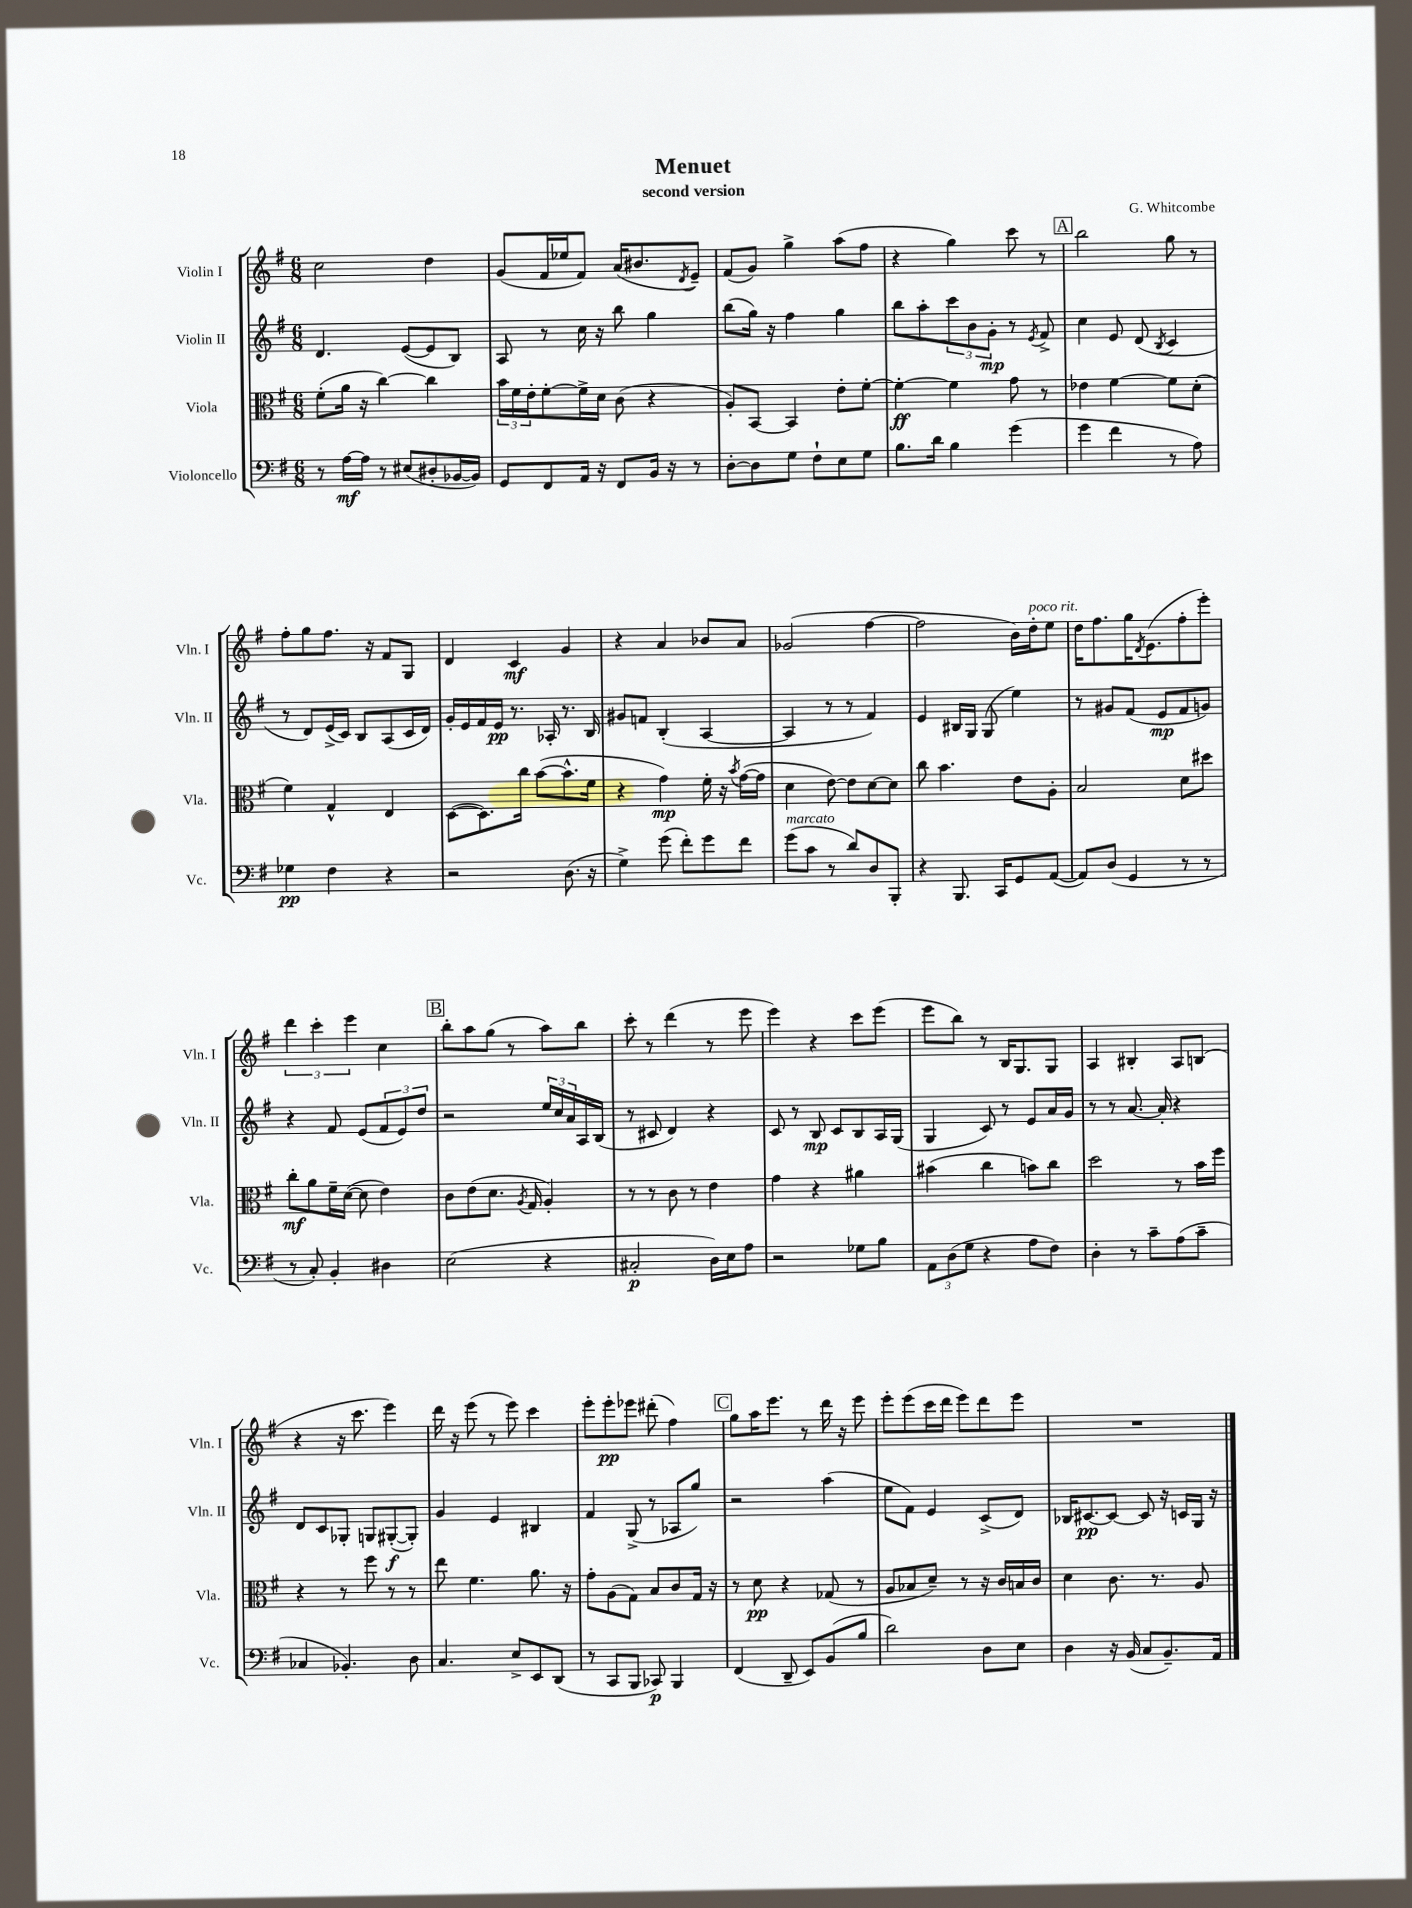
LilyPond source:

\header { title = "Menuet" composer = "G. Whitcombe" subtitle = "second version" }
<<
\new StaffGroup <<
\new Staff = "s0" \with { instrumentName = "Violin I" shortInstrumentName = "Vln. I" } {
    \clef treble \key g \major \numericTimeSignature \time 6/8
    c''2 d''4 |
    g'8( fis'16 ees''16 fis'8) a'16( bis'8. \acciaccatura { d'8 } e'8--) |
    fis'8( g'8) g''4-> a''8( fis''8 |
    r4 g''4) c'''8 r8 |
    \mark \markup { \box "A" } b''2 g''8 r8 |
    fis''8-. g''8 fis''8. r16 fis'8 g8 |
    d'4 c'4\mf g'4 |
    r4 a'4 bes'8 a'8 |
    ges'2( fis''4~ |
    fis''2 b'16) d''16-.^\markup { \italic "poco rit." } e''8 |
    d''16 fis''8. g''16 \acciaccatura { d'8 } e'8.( fis''8-. e'''8-.) |
    \tuplet 3/2 { d'''4 c'''4-. e'''4 } c''4 |
    \mark \markup { \box "B" } b''8-. a''8 g''8( r8 a''8) b''8 |
    c'''8-. r8 d'''4( r8 e'''8 |
    e'''4) r4 c'''8 e'''8( |
    e'''8 b''8) r8 b16 g8. g8 |
    a4 bis4-. a8 b8( |
    r4 r16 c'''8. e'''4) |
    d'''16 r16 e'''8( r8 e'''8) c'''4 |
    e'''8-. e'''8-.\pp ees'''8 dis'''8-.( fis''4) |
    \mark \markup { \box "C" } g''8 a''16 e'''8. r8 d'''16 r16 e'''8 |
    e'''8-. e'''8( c'''16 d'''16 e'''8) d'''8 e'''8 |
    R2. \bar "|." |
}
\new Staff = "s1" \with { instrumentName = "Violin II" shortInstrumentName = "Vln. II" } {
    \clef treble \key g \major \numericTimeSignature \time 6/8
    d'4. e'8~( e'8 b8) |
    a8 r8 c''16 r16 b''8 g''4 |
    b''8( g''16) r16 fis''4 g''4 |
    b''8 a''8-. \tuplet 3/2 { c'''8 b'8 g'8-.\mp } r8 \acciaccatura { e'8 } fis'8-> |
    \mark \markup { \box "A" } c''4 e'8 d'8( \acciaccatura { b8 } c'4 |
    r8 d'8) e'16->( c'16) b8 a8( c'16 d'16) |
    g'16-. e'16 fis'16 e'16\pp r8. aes16-. r8. b16 |
    gis'8 f'8 b4-.( a4~ |
    a4 r8 r8 fis'4) |
    e'4 bis16 g16 g8( e''4) |
    r8 gis'8 fis'8( e'8\mp fis'8 g'8) |
    r4 fis'8 e'8( \tuplet 3/2 { fis'8 e'8) d''8 } |
    \mark \markup { \box "B" } r2 \tuplet 3/2 { e''16 c''16 a'16 } a16 b16( |
    r8 cis'8 d'4) r4 |
    c'8 r8 b8\mp c'8 b8 a16 g16( |
    g4 c'8) r8 e'8 a'16 g'16 |
    r8 r8 a'8.~ a'16-. r4 |
    d'8 c'8 ges8-. g8 gis8~-.\f( gis8-.) |
    g'4 e'4 bis4 |
    fis'4 g8->( r8 aes8 g''8) |
    \mark \markup { \box "C" } r2 a''4( |
    e''8 fis'8) e'4 c'8->( d'8) |
    bes16 cis'8.~\pp cis'8~ cis'8 r16 c'16 g16 r16 \bar "|." |
}
\new Staff = "s2" \with { instrumentName = "Viola" shortInstrumentName = "Vla." } {
    \clef alto \key g \major \numericTimeSignature \time 6/8
    fis'8-.( a'16 r16 c''4~) c''4 |
    \tuplet 3/2 { b'16 fis'16 e'16-. } fis'8~-. fis'16-> d'16 c'8( r4 |
    a8-.) b,8~ b,4 e'8-. fis'8~-. |
    fis'4~-.\ff fis'4 g'8 r8 |
    \mark \markup { \box "A" } ees'4 fis'4~ fis'8 d'8-.( |
    fis'4) g4-^ e4 |
    d8~( d8.) c''16 b'8~( b'8.-^ fis'16 |
    r4 g'4\mp) fis'16-. r16 \acciaccatura { b'8 } g'16~( g'16 |
    d'4 e'8~) e'8 d'8~ d'8 |
    c''8 b'4. e'8 a8-. |
    b2 d'8 dis''8 |
    c''8-.\mf a'8 fis'16-- d'16~( d'8 e'4) |
    \mark \markup { \box "B" } c'8 e'8( d'8. \acciaccatura { a8 } g16 a4-.) |
    r8 r8 c'8 r8 e'4 |
    g'4 r4 ais'4 |
    bis'4( c''4 b'8) c''8 |
    d''2 r8 b'16 fis''16 |
    r4 r8 fis''8 r8 r8 |
    e''8 fis'4. a'8. r16 |
    g'8-. a8( g8) b8 c'8 g16 r16 |
    \mark \markup { \box "C" } r8 d'8\pp r4 ges8( r8 |
    a8 bes8 d'8--) r8 r16 c'16 b16 c'16 |
    d'4 c'8. r8. a8 \bar "|." |
}
\new Staff = "s3" \with { instrumentName = "Violoncello" shortInstrumentName = "Vc." } {
    \clef bass \key g \major \numericTimeSignature \time 6/8
    r8 a16~\mf a16 r8 eis8( dis8-. bes,16~ bes,16) |
    g,8 fis,8 a,16 r16 fis,8 b,16 r16 r8 |
    d8~-. d8 g8 fis8-! e8 g8 |
    b8. d'16 b4 g'4( |
    \mark \markup { \box "A" } g'4 fis'4 r8 a8) |
    ges4\pp fis4 r4 |
    r2 d8.( r16 |
    g4->) g'8( fis'8-.) g'8 fis'8 |
    g'8^\markup { \italic "marcato" }( c'8 r8 d'8) d8 b,,8-. |
    r4 b,,8. c,16 g,8 a,8~( |
    a,8) d8( g,4 r8 r8 |
    r8 c8-.) b,4-. dis4 |
    \mark \markup { \box "B" } e2( r4 |
    cis2-.\p d16) e16 a8 |
    r2 ges8 b8 |
    \tuplet 3/2 { a,8 d8( g8 } r4 a8 fis8) |
    d4-. r8 c'8-- a8( c'8-- |
    ces4 bes,4.-.) d8 |
    c4. e8-> e,8 d,8( |
    r8 c,8 b,,8 ces,8\p) b,,4 |
    \mark \markup { \box "C" } fis,4( d,8-- e,8) b,8( b8 |
    d'2) d8 e8 |
    d4 r16 b,16( c8 b,8.--) a,16 \bar "|." |
}
>>
>>
\layout { \context { \Score \remove "Bar_number_engraver" } }
